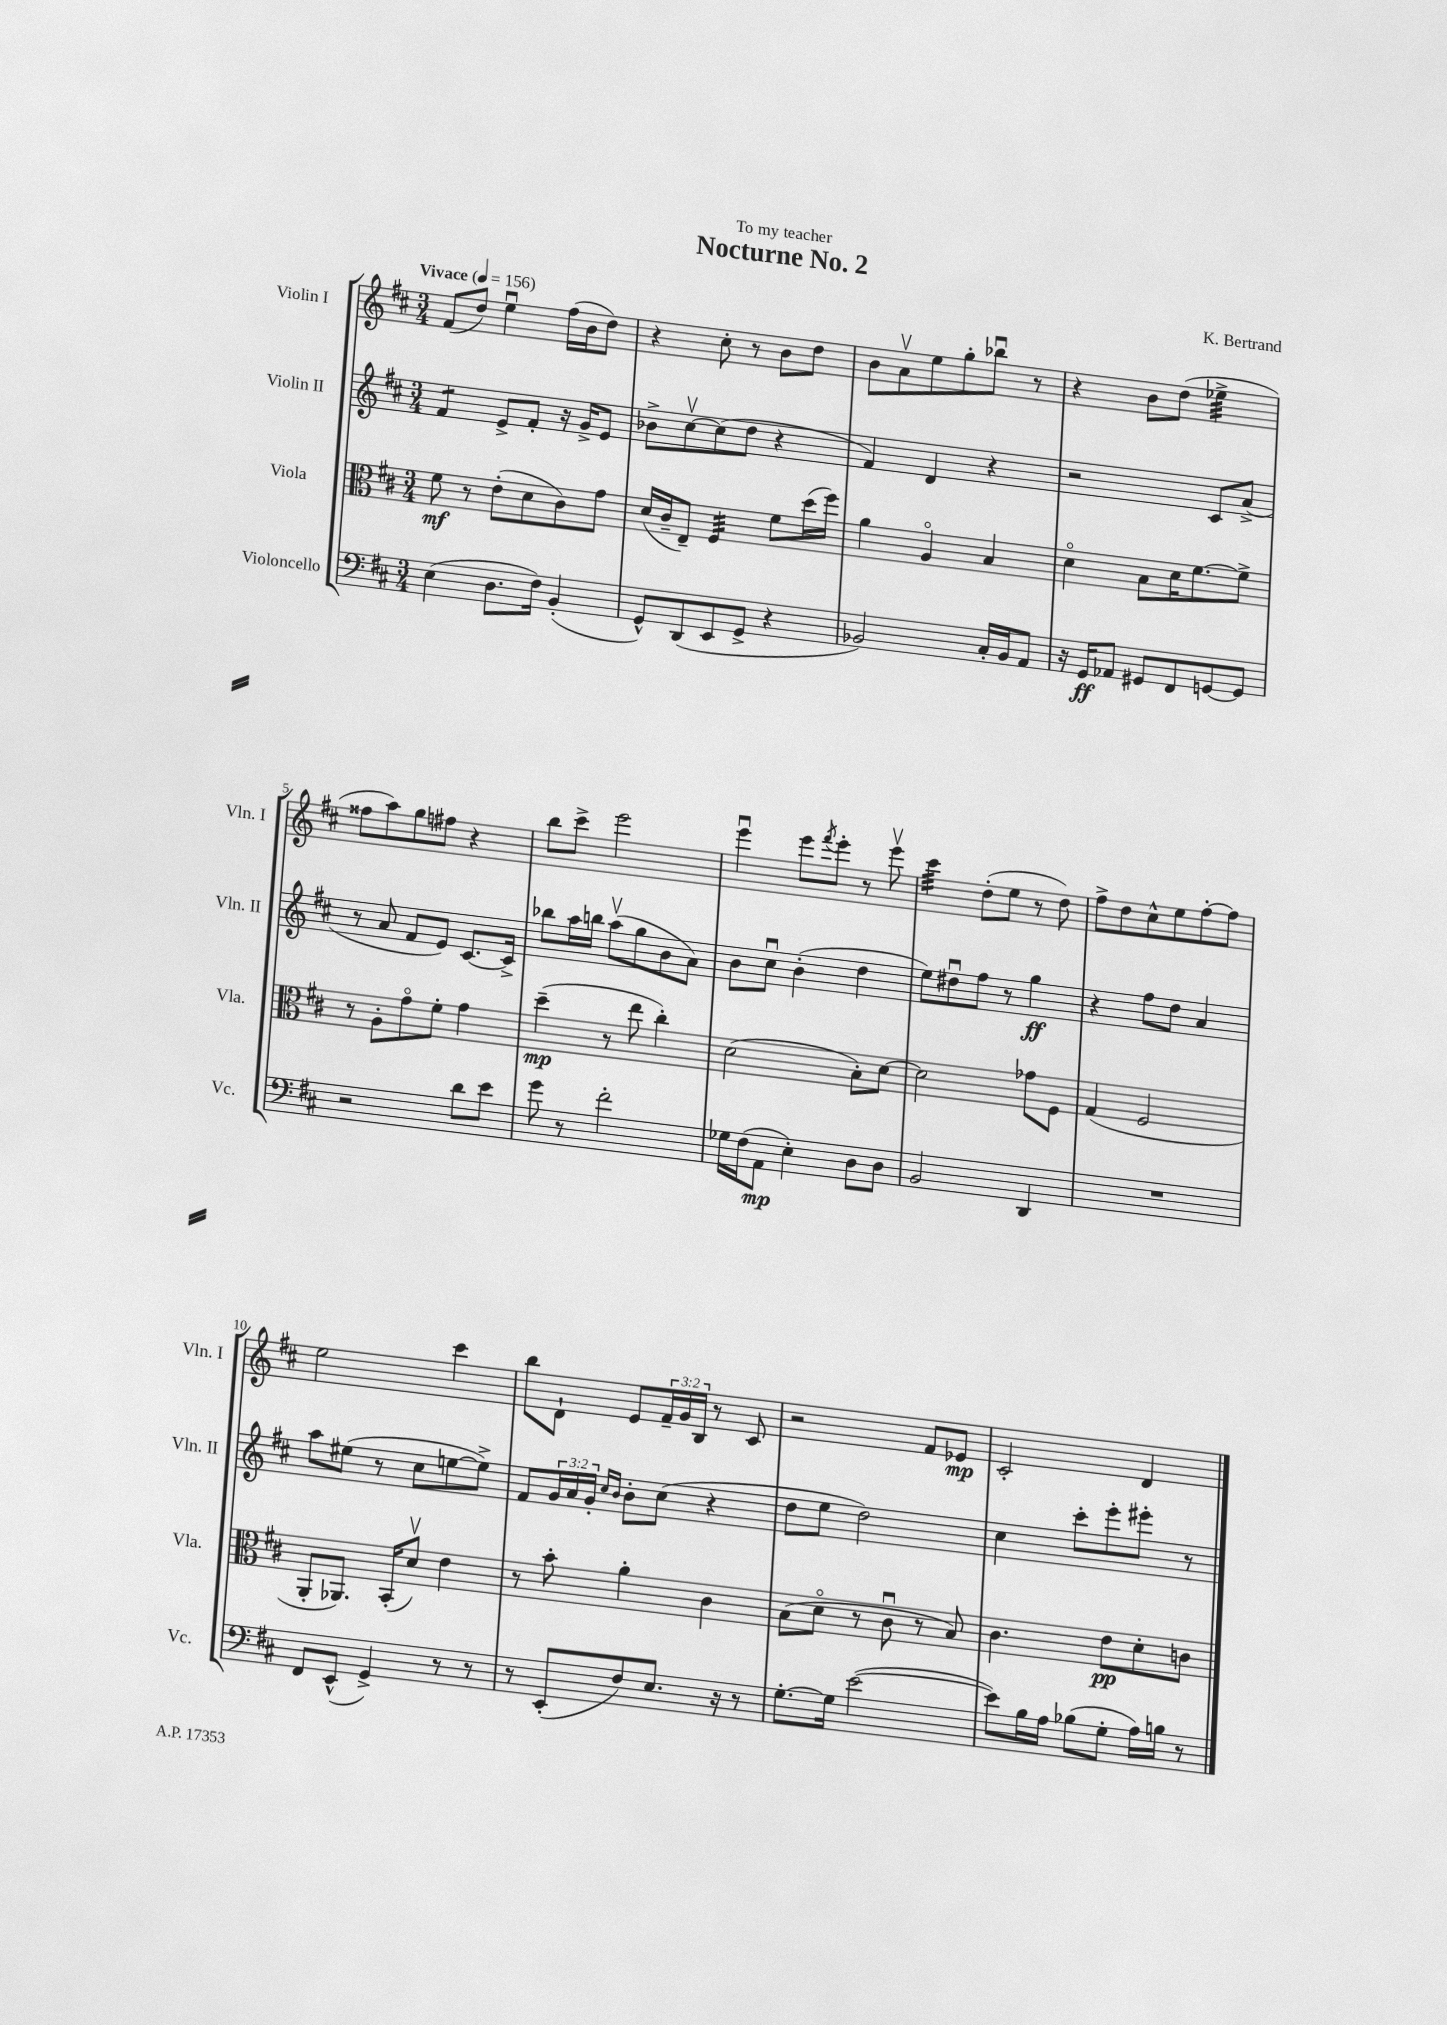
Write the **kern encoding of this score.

**kern	**kern	**kern	**kern
*staff4	*staff3	*staff2	*staff1
*clefF4	*clefC3	*clefG2	*clefG2
*k[f#c#]	*k[f#c#]	*k[f#c#]	*k[f#c#]
*M3/4	*M3/4	*M3/4	*M3/4
*MM156	*MM156	*MM156	*MM156
(4E	8f#	4f#	(8f#
.	8r	.	8dd)
8.D	(8e'	8e^	4eeu
.	8d	8f#'	.
16F#)	.	.	.
(4BB'	8c#)	16r	(16ff#
.	.	16g^	16b
.	8g	8e	8dd)
=	=	=	=
8GG^^)	(16d	8b-^	4r
.	16c#~	.	.
(8DD	8E~)	[8cc#v	.
8EE	4F#	(8cc#]	8cc#'
8GG^	.	8dd	8r
4r	8f#	4r	8b
.	(16dd	.	8dd
.	16ff#)	.	.
=	=	=	=
2BB-)	4a	4f#)	8b
.	.	.	8av
.	4Ao	4d	8ee
.	.	.	8gg'
16C#'	4B	4r	8bb-u
16BB-	.	.	.
8AA	.	.	8r
=	=	=	=
16r	4do	2r	4r
16GG	.	.	.
8AA-	.	.	.
8GG#	8B	.	8b
8FF#	16d	.	(8dd
.	[8.f#	.	.
[8GG	.	8c#	4ee-^
8GG]	8f#^]	(8a^	.
=	=	=	=
2r	8r	8r	8ff##
.	8A'	8a	8aa)
.	8go	8f#	8gg
.	8f#'	8e)	8ff#
8d	4g	[8.c#	4r
8e	.	.	.
.	.	16c#^]	.
=	=	=	=
8g	(4dd~	8bb-	8bb
8r	.	16aa	8ccc#^
.	.	16bb	.
2f#'	8r	(8aav	2eee
.	8ee	8gg	.
.	4cc#')	8b	.
.	.	8a)	.
=	=	=	=
16G-	(2d	8b	4eeeu
(16F#	.	.	.
8AA	.	8cc#u	.
4E')	.	(4b'	8eee
.	.	.	8qfff#
.	.	.	8eee'
8D	8B')	4dd	8r
8D	[8d	.	8eeev
=	=	=	=
2BB	2d]	8ee)	4ccc#
.	.	8dd#u	.
.	.	8ff#	(8dd'
.	.	8r	8ee
4DD	8g-	4gg	8r
.	8F#	.	8dd)
=	=	=	=
2.r	(4G	4r	8ff#^
.	.	.	8dd
.	2F#	8ff#	8cc#^^
.	.	8dd	8ee
.	.	4a	[8ff#'
.	.	.	8ff#]
=	=	=	=
8FF#	8AA'	8aa	2ee
(8EE^^	8.AA-)	(8ee#	.
4GG^)	.	8r	.
.	(16BB'	.	.
.	8dv)	8cc#	.
8r	4e	[8ee	4ccc#
8r	.	8ee^])	.
=	=	=	=
8r	8r	8f#	8bb
(8EE'	8b'	24g	8d`
.	.	24a	.
.	.	24g'	.
.	.	16qqcc#	.
.	.	16qqb	.
8F#)	4a'	8b'	8e
8.E	.	(8cc#	24f#~
.	.	.	24g
.	.	.	24B
.	4c#	4r	8r
16r	.	.	.
8r	.	.	8c#
=	=	=	=
[8.G'	(8B	8dd	2r
.	8do	8ee	.
16G]	.	.	.
([2e	8r	2dd)	.
.	8c#u	.	.
.	8r	.	8f#
.	8B)	.	8e-
=	=	=	=
8e])	4.c#	4cc#	2c#'
16B	.	.	.
16A	.	.	.
(8B-	.	8ccc#'	.
8G'	8e	8eee'	.
16A)	8d'	8eee#'	4d
16B	.	.	.
8r	8c	8r	.
==	==	==	==
*-	*-	*-	*-
